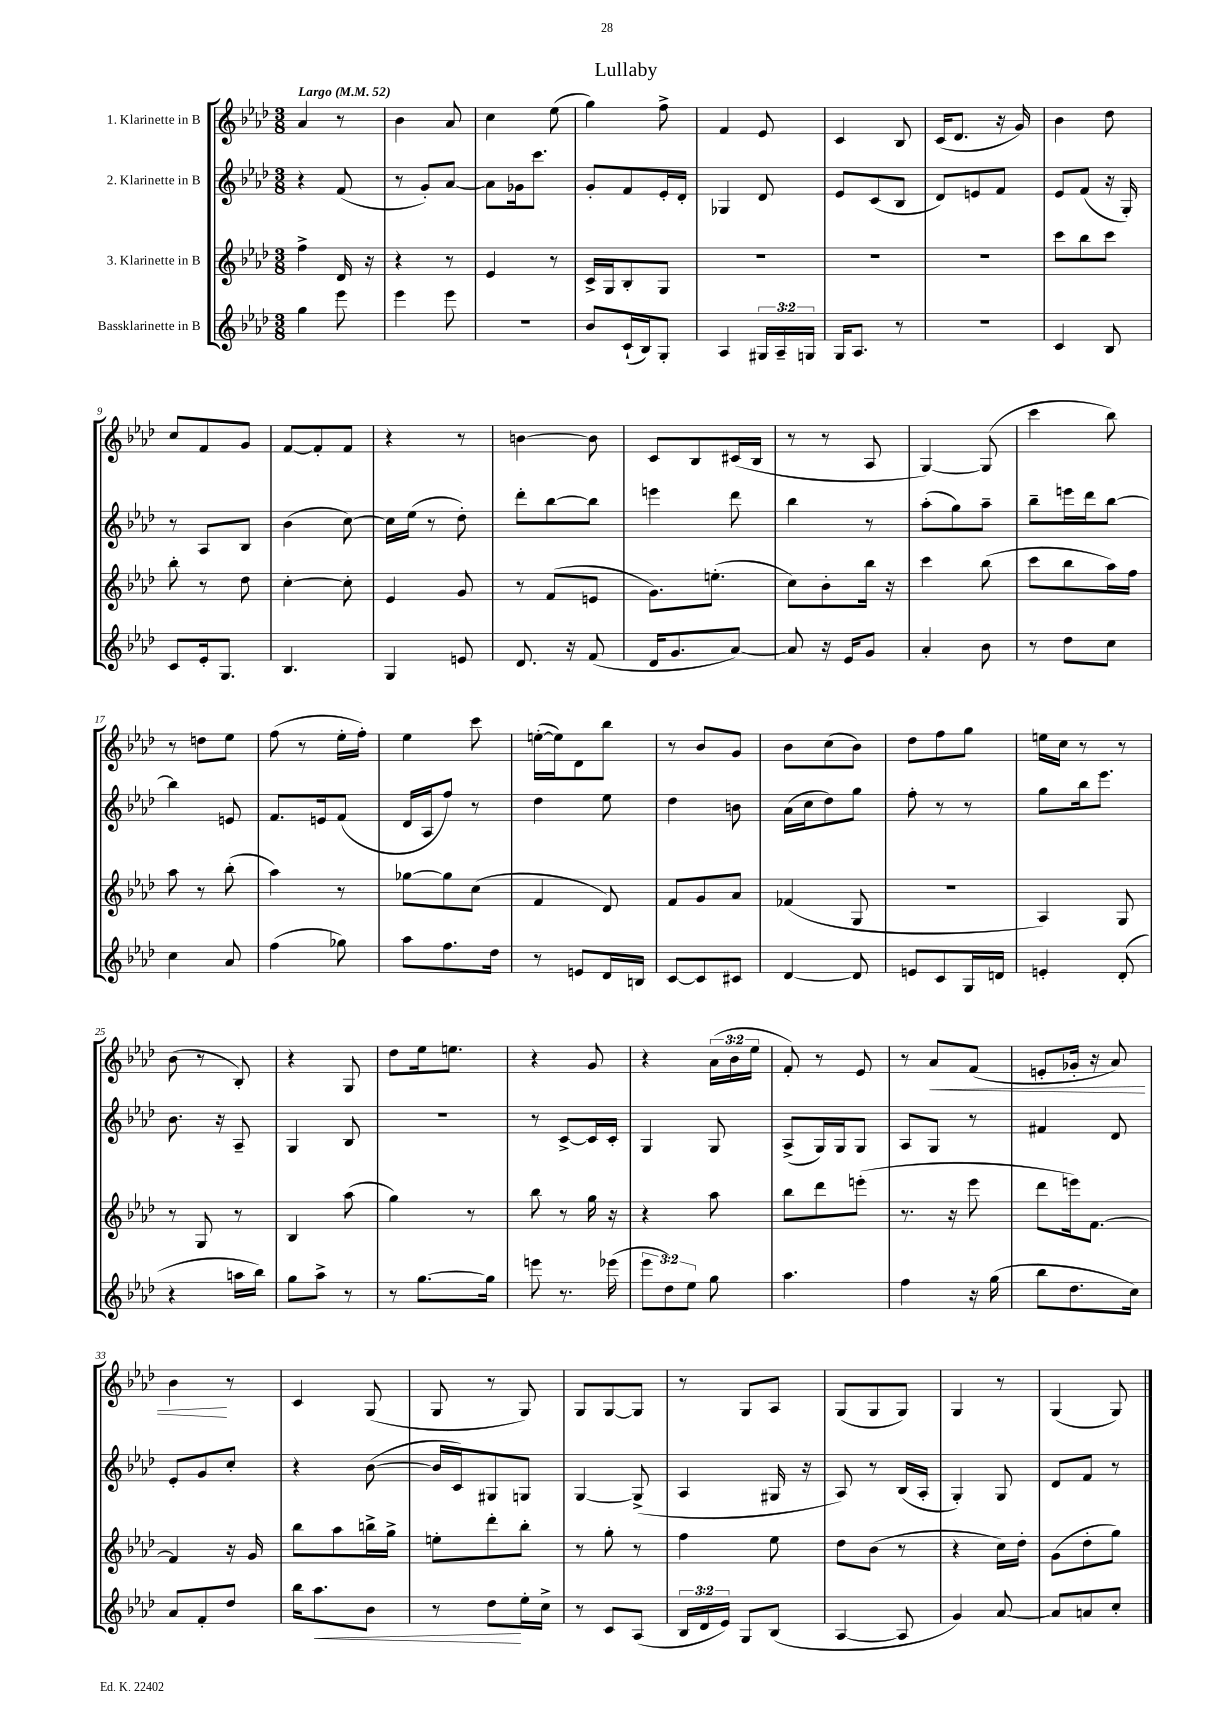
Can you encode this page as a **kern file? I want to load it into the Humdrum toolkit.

**kern	**dynam	**kern	**kern	**kern	**dynam
*part4	*part4	*part3	*part2	*part1	*part1
*staff4	*staff4	*staff3	*staff2	*staff1	*staff1
*I"Bassklarinette in B	*	*I"3. Klarinette in B	*I"2. Klarinette in B	*I"1. Klarinette in B	*
*clefG2	*	*clefG2	*clefG2	*clefG2	*
*k[b-e-a-d-]	*	*k[b-e-a-d-]	*k[b-e-a-d-]	*k[b-e-a-d-]	*
*M3/8	*	*M3/8	*M3/8	*M3/8	*
*MM52	*	*MM52	*MM52	*MM52	*
=1	=1	=1	=1	=1	=1
!	!	!	!	!LO:TX:a:B:t=Largo	!
4gg\	.	4ff^\	4r	4a-/	.
8eee-\	.	16d-/	(8f/	8r	.
.	.	16r	.	.	.
=2	=2	=2	=2	=2	=2
4eee-\	.	4r	8r	4b-\	.
.	.	.	8g'/L)	.	.
8eee-\	.	8r	[8a-/J	8a-/	.
=3	=3	=3	=3	=3	=3
4.r	.	4e-/	8a-\L]	4cc\	.
.	.	.	16g-X\k	.	.
.	.	.	8.ccc\J	.	.
.	.	8r	.	(8ee-\	.
=4	=4	=4	=4	=4	=4
8b-/L	.	16c^/LL	8g'/L	4gg\)	.
.	.	16G/J	.	.	.
(16c`/L	.	8B-'/	8f/	.	.
16B-/J)	.	.	.	.	.
8G'/J	.	8G/J	16e-'/L	8ff^\	.
.	.	.	16d-'/JJ	.	.
=5	=5	=5	=5	=5	=5
4A-/	.	4.r	4G-X/	4f/	.
24G#X/LL	.	.	8d-/	8e-/	.
24A-~/	.	.	.	.	.
24Gn/JJ	.	.	.	.	.
=6	=6	=6	=6	=6	=6
16G/KL	.	4.r	8e-/L	4c/	.
8.A-/J	.	.	.	.	.
.	.	.	(8c/	.	.
8r	.	.	8B-/J	8B-/	.
=7	=7	=7	=7	=7	=7
4.r	.	4.r	8d-/L)	(16c/KL	.
.	.	.	.	8.d-/J	.
.	.	.	8en/	.	.
.	.	.	8f/J	16r	.
.	.	.	.	16g/)	.
=8	=8	=8	=8	=8	=8
4c/	.	8ccc\L	8e-/L	4b-\	.
.	.	8bb-\	(8f/J	.	.
8B-/	.	8ccc\J	16r	8dd-\	.
.	.	.	16G'/)	.	.
!!LO:LB:g=z
=9	=9	=9	=9	=9	=9
8c/L	.	8bb-'\	8r	8cc/L	.
16e-'/k	.	8r	8A-/L	8f/	.
8.G/J	.	.	.	.	.
.	.	8dd-\	8B-/J	8g/J	.
=10	=10	=10	=10	=10	=10
4.B-/	.	[4cc'\	(4b-\	[8f/L	.
.	.	.	.	8f'/]	.
.	.	8cc'\]	[8cc\)	8f/J	.
=11	=11	=11	=11	=11	=11
4G/	.	4e-/	16cc\LL]	4r	.
.	.	.	(16ee-\JJ	.	.
.	.	.	8r	.	.
8en/	.	8g/	8dd-'\)	8r	.
=12	=12	=12	=12	=12	=12
8.d-/	.	8r	8ddd-'\L	[4bn\	.
.	.	(8f/L	[8bb-\	.	.
16r	.	.	.	.	.
(8f/	.	8en/J	8bb-\J]	8b\]	.
=13	=13	=13	=13	=13	=13
16d-/KL	.	8.g\L)	4eeen\	8c/L	.
8.g/	.	.	.	.	.
.	.	.	.	8B-/	.
.	.	(8.een'\J	.	.	.
[8a-/J)	.	.	8ddd-\	(16c#X/L	.
.	.	.	.	16B-/JJ	.
=14	=14	=14	=14	=14	=14
8a-/]	.	8cc\L)	4bb-\	8r	.
16r	.	8b-'\	.	8r	.
16e-/KL	.	.	.	.	.
8g/J	.	16bb-\Jk	8r	8A-/	.
.	.	16r	.	.	.
=15	=15	=15	=15	=15	=15
4a-'/	.	4ccc\	(8aa-'\L	[4G/)	.
.	.	.	8gg\)	.	.
8b-\	.	(8bb-\	8aa-~\J	(8G/]	.
=16	=16	=16	=16	=16	=16
8r	.	8ccc\L	8bb-~\L	4ccc\	.
8dd-\L	.	8bb-\	16eeen\L	.	.
.	.	.	16ddd-\J	.	.
8cc\J	.	16aa-\L)	[8bb-\J	8bb-\)	.
.	.	16ff\JJ	.	.	.
!!LO:LB:g=z
=17	=17	=17	=17	=17	=17
4cc\	.	8aa-\	4bb-\]	8r	.
.	.	8r	.	8ddn\L	.
8a-/	.	(8bb-'\	8en/	8ee-\J	.
=18	=18	=18	=18	=18	=18
(4ff\	.	4aa-\)	8.f/L	(8ff\	.
.	.	.	.	8r	.
.	.	.	16en/k	.	.
8gg-X\)	.	8r	(8f/J	16ee-'\LL	.
.	.	.	.	16ff'\JJ)	.
=19	=19	=19	=19	=19	=19
8aa-\L	.	[8gg-X\L	16d-/LL	4ee-\	.
.	.	.	16A-/J	.	.
8.ff\	.	8gg-\]	8ff/J)	.	.
.	.	(8cc\J	8r	8ccc\	.
16dd-\Jk	.	.	.	.	.
=20	=20	=20	=20	=20	=20
8r	.	4f/	4dd-\	([16een'\LL	.
.	.	.	.	16ee\J])	.
8en/L	.	.	.	8d-\	.
16d-/L	.	8d-/)	8ee-\	8bb-\J	.
16Bn/JJ	.	.	.	.	.
=21	=21	=21	=21	=21	=21
[8c/L	.	8f/L	4dd-\	8r	.
8c/]	.	8g/	.	8b-/L	.
8c#X/J	.	8a-/J	8bn\	8g/J	.
=22	=22	=22	=22	=22	=22
[4d-/	.	(4f-X/	(16a-\LL	8b-\L	.
.	.	.	16cc\J	.	.
.	.	.	8dd-\)	(8cc\	.
8d-/]	.	8G/	8gg\J	8b-\J)	.
=23	=23	=23	=23	=23	=23
8en/L	.	4.r	8ff'\	8dd-\L	.
8c/	.	.	8r	8ff\	.
16G/L	.	.	8r	8gg\J	.
16dn/JJ	.	.	.	.	.
=24	=24	=24	=24	=24	=24
4en'/	.	4A-/)	8gg\L	16een\LL	.
.	.	.	.	16cc\JJ	.
.	.	.	16bb-\k	8r	.
.	.	.	8.eee-\J	.	.
(8d-'/	.	8G/	.	8r	.
!!LO:LB:g=z
=25	=25	=25	=25	=25	=25
4r	.	8r	8.b-\	(8b-\	.
.	.	8G/	.	8r	.
.	.	.	16r	.	.
16aan\LL	.	8r	8A-~/	8B-'/)	.
16bb-\JJ)	.	.	.	.	.
=26	=26	=26	=26	=26	=26
8gg\L	.	4B-/	4G/	4r	.
8aa-^\J	.	.	.	.	.
8r	.	(8aa-\	8B-/	8G/	.
=27	=27	=27	=27	=27	=27
8r	.	4gg\)	4.r	8dd-\L	.
[8.gg\L	.	.	.	16ee-\k	.
.	.	.	.	8.een\J	.
.	.	8r	.	.	.
16gg\Jk]	.	.	.	.	.
=28	=28	=28	=28	=28	=28
8eeen\	.	8bb-\	8r	4r	.
8.r	.	8r	[8c^/L	.	.
.	.	16gg\	16c/L]	8g/	.
(16eee-X\	.	16r	16c'/JJ	.	.
=29	=29	=29	=29	=29	=29
12eee-\L	.	4r	4G/	4r	.
12dd-\)	.	.	.	.	.
12ee-\J	.	.	.	.	.
8gg\	.	8aa-\	8G/	(24a-\LL	.
.	.	.	.	24b-\	.
.	.	.	.	24ee-\JJ	.
=30	=30	=30	=30	=30	=30
4.aa-\	.	8bb-\L	(8A-^/L	8f'/)	.
.	.	8ddd-\	16G/L)	8r	.
.	.	.	16G/J	.	.
.	.	(8eeen'\J	8G/J	8e-/	.
=31	=31	=31	=31	=31	=31
4ff\	.	8.r	8A-/L	8r	.
!	!	!	!	!	!LO:HP:b
.	.	.	8G/J	8a-/L	<
.	.	16r	.	.	.
16r	.	8eee-\	8r	(8f/J	.
(16gg\	.	.	.	.	.
=32	=32	=32	=32	=32	=32
8bb-\L	.	8ddd-\L	4f#X/	8en'/L	.
8.dd-\	.	16eeen\k)	.	16g-X'/Jk	.
.	.	[8.f\J	.	16r	.
.	.	.	8d-/	8a-/)	.
16cc\Jk)	.	.	.	.	.
!!LO:LB:g=z
=33	=33	=33	=33	=33	=33
8a-/L	.	4f/]	8e-'/L	4b-\	.
8f'/	.	.	8g/	.	.
8dd-/J	.	16r	8cc'/J	8r	[
.	.	16g/	.	.	.
=34	=34	=34	=34	=34	=34
16bb-\KL	.	8bb-\L	4r	4c/	.
!	!LO:HP:b	!	!	!	!
8.aa-\	<	.	.	.	.
.	.	8aa-\	.	.	.
8b-\J	.	16bbn^\L	([8b-\	(8G/	.
.	.	16gg^\JJ	.	.	.
=35	=35	=35	=35	=35	=35
8r	.	8een'\L	16b-/LL]	8G/	.
.	.	.	16c/J)	.	.
8dd-\L	.	8ddd-'\	8G#X/	8r	.
16ee-'\L	[	8bb-'\J	8Gn/J	8G/)	.
16cc^\JJ	.	.	.	.	.
=36	=36	=36	=36	=36	=36
8r	.	8r	[4G/	8G/L	.
8c/L	.	8gg'\	.	[8G/	.
(8A-/J	.	8r	(8G^/]	8G/J]	.
=37	=37	=37	=37	=37	=37
24B-/LL	.	4ff\	4A-/	8r	.
24d-/	.	.	.	.	.
24e-/JJ)	.	.	.	.	.
8G/L	.	.	.	8G/L	.
(8B-/J	.	8ee-\	16G#X/	8A-/J	.
.	.	.	16r	.	.
=38	=38	=38	=38	=38	=38
[4A-/	.	8dd-\L	8A-/)	(8G/L	.
.	.	(8b-\J	8r	8G/	.
8A-/]	.	8r	(16B-/LL	8G/J)	.
.	.	.	16A-'/JJ	.	.
=39	=39	=39	=39	=39	=39
4g/)	.	4r	4G'/)	4G/	.
[8a-/	.	16cc\LL)	8G/	8r	.
.	.	16dd-'\JJ	.	.	.
=40	=40	=40	=40	=40	=40
8a-/L]	.	(8g\L	8d-/L	(4G/	.
8an/	.	8dd-'\	8f/J	.	.
8cc'/J	.	8gg\J)	8r	8G/)	.
==	==	==	==	==	==
*-	*-	*-	*-	*-	*-
